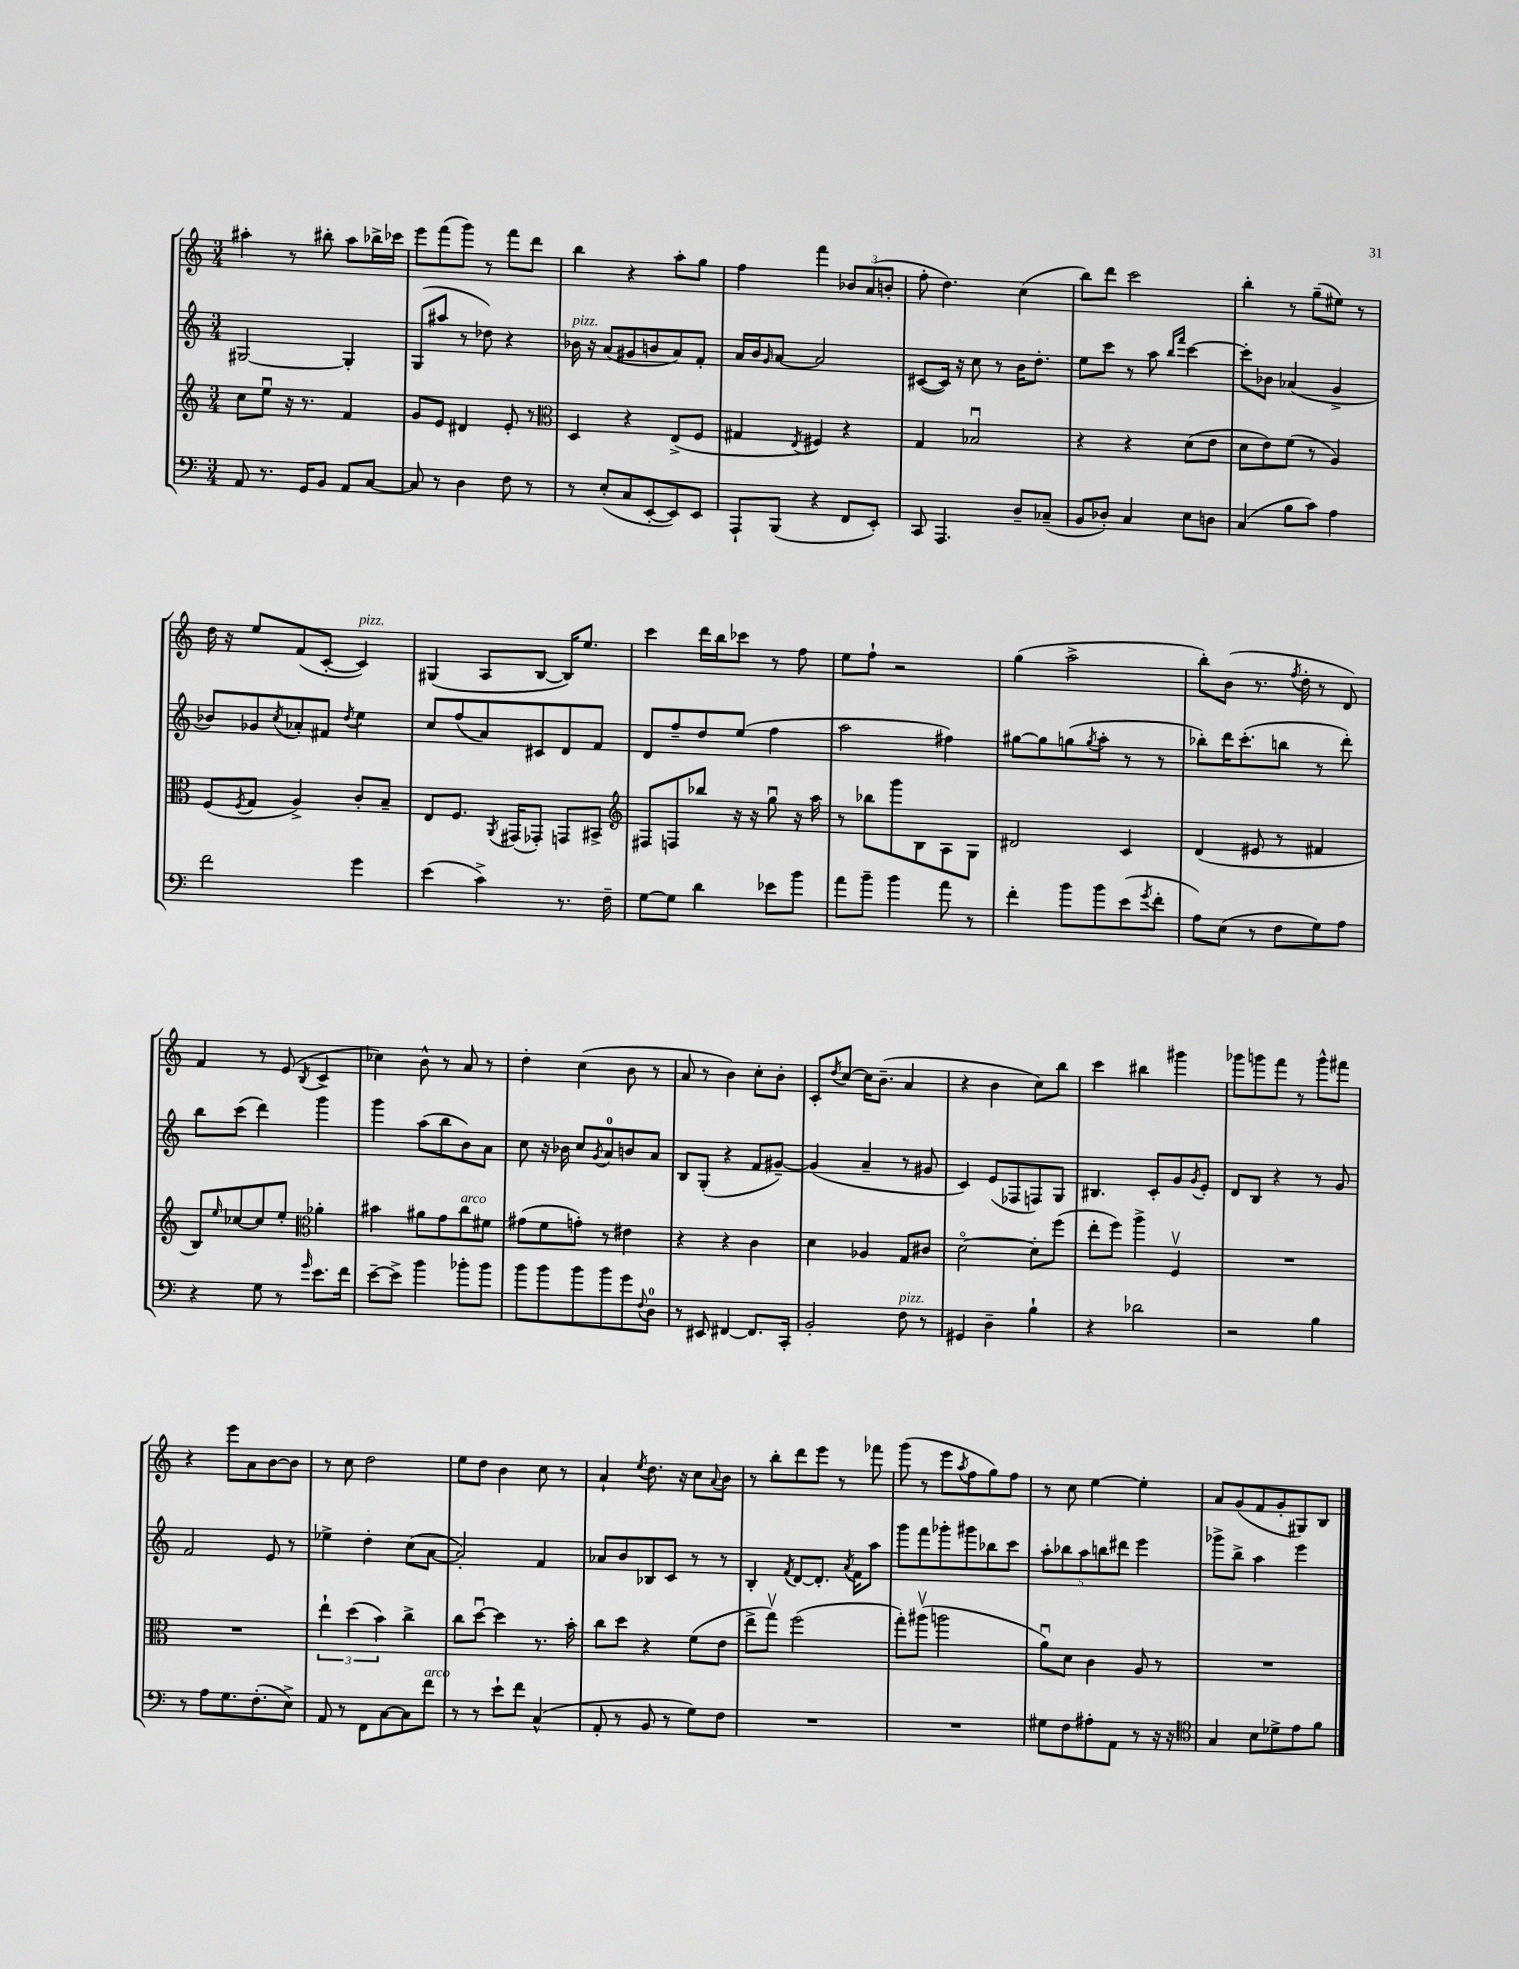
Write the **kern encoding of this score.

**kern	**kern	**kern	**kern
*staff4	*staff3	*staff2	*staff1
*clefF4	*clefG2	*clefG2	*clefG2
*k[]	*k[]	*k[]	*k[]
*M3/4	*M3/4	*M3/4	*M3/4
8AA	8cc	[2G#	4aa#'
8.r	8eeu	.	.
.	16r	.	8r
16GG	8.r	.	.
8BB	.	.	8bb#'
8AA	4f	4G#']	8aa#
[8C	.	.	16bb-^
.	.	.	16ccc-
=	=	=	=
8C]	8g	(8G	8eee
8r	8e	8aa#	(8fff
4D	4d#	8r	8ggg)
.	.	8dd-)	8r
8F	8e'	4r	8fff
8r	8r	.	8ddd
=	=	=	=
*	*clefC3	*	*
8r	4D	16b-	4bb
.	.	16r	.
(8E'	.	(8a	.
8C	4r	8g#	4r
[8EE'	.	8b	.
8EE])	(8E^	8a)	8aa'
8EE	8F	8f'	8gg
=	=	=	=
8AAA`	4G#	16a	4ff
.	.	16b	.
.	.	16qqg	.
(8BBB	.	[8a	.
.	8qE	.	.
4r	4F#)	2a]	4fff
8FF	4r	.	12b-
.	.	.	(12a
8EE')	.	.	.
.	.	.	12b'
=	=	=	=
8CC	4G	([8c#	8ff'
4.AAA	.	16c#])	4.dd)
.	.	16r	.
.	2B-u	8cc	.
.	.	8r	.
8D~	.	16b	(4cc
.	.	8.dd'	.
(8C-~	.	.	.
=	=	=	=
8BB	4r	8ee	8bb)
8D-')	.	8ccc	8ddd
4C	4r	8r	2ccc
.	.	8aa	.
.	.	16qqbb	.
.	.	16qqfff	.
8E	(8d	[4ccc	.
8D	8e	.	.
=	=	=	=
(4C	8d	8ccc']	4bb'
.	8e)	8b-	.
8B	(8f	(4a-	8r
8c)	8r	.	(8gg~
4A	4A)	4g^	8ee#)
.	.	.	8r
=	=	=	=
2f	(8F	8b-)	16dd
.	.	.	16r
.	8qF	.	.
.	8G	8g-	8ee
.	.	8qcc	.
.	4A^)	8a-'	(8f
.	.	8f#	[8c'
.	.	8qdd	.
4g	8c'	4ee	4c])
.	8B~	.	.
=	=	=	=
(4e	8E	8cc	(4G#
.	8.F	(8ff	.
4c^)	.	8a)	8A
.	8qAA	.	.
.	(16GG#	.	.
.	8GG-')	8c#	[8B
8.r	8GG	8d	16B])
.	.	.	8.ee
.	8BB#^	8f	.
16F~	.	.	.
=	=	=	=
*	*clefG2	*	*
[8G	8F#	8d	4ccc
8G]	8F	8ff~	.
4d	8bb-	8dd	16ddd
.	.	.	16bb
.	16r	(8ee	8ccc-
.	16r	.	.
8e-	8ggu	4ff	8r
8b	16r	.	8ff
.	16aa	.	.
=	=	=	=
8a	8r	2aa	8ee
8b~	8bb-	.	8ff`
4b	8ggg	.	2r
.	8B	.	.
8a	8A	4ff#)	.
8r	8G	.	.
=	=	=	=
4f'	2d#	[8gg#	(4gg
.	.	8gg#]	.
8b	.	(8gg	2aa^
.	.	8qgg	.
8b	.	8aa'	.
(8e	4c	8r	.
8qg	.	.	.
8f'	.	8r	.
=	=	=	=
8A)	(4d	8bb-')	8bb')
(8E	.	16ddd	(8b
.	.	(8.ccc'	.
8r	8e#	.	8.r
8F	8r	8bb	.
.	.	.	8qff
.	.	.	16dd'
8G)	4f#	8r	8r
8A	.	8ddd')	8d)
=	=	=	=
4r	8B)	8bb	4f
.	16qqee	.	.
.	[8cc-	(8ccc	.
8G	8cc-]	4ddd)	8r
8r	8ee'	.	(8e
*	*clefC3	*	*
16qqg	.	.	8qB
8.e	4a-'	4ggg	4c^
16f	.	.	.
=	=	=	=
[8e~	4b#	4ggg	4cc-)
8e^]	.	.	.
4b	8a#	(8aa	8b^^
.	8g	8bb	8r
8b-'	8cc	8b)	8a
8b-	8f#	8a	8r
=	=	=	=
8b	(8g#	8cc	4dd'
8b	8f	16r	.
.	.	16b-	.
8b	8g')	8cc	(4cc
.	.	8qg	.
8b	8r	8a	.
8g	4e#	8b	8b
8qqF	.	.	.
8D	.	8a	8r
=	=	=	=
8r	4r	8B	8a
8EE#	.	(8G'	8r
[4FF#	4r	4r	4b)
8.FF#]	4c	8f	8cc'
.	.	[8g#~)	8b'
16CC'	.	.	.
=	=	=	=
2BB'	4d	(4g#]	8c'
.	.	.	8qdd
.	.	.	[8cc
.	4A-	4a~	16cc]
.	.	.	(8.b~
8F	8G	8r	4a
8r	8c#	8g#	.
=	=	=	=
4GG#	[2do	4c)	4r
4D~	.	(8e	4b
.	.	8F-	.
4B`	8d']	8F)	8cc)
.	(8ff	8G	8bb
=	=	=	=
4r	8ee'	4.B#	4ccc
.	8ff)	.	.
2d-	4aa^	.	4bb#
.	.	8c'	.
.	4Fv	8g	4ggg#
.	.	8qg	.
.	.	8e'	.
=	=	=	=
2r	2.r	8d	8ggg-
.	.	8B	8ggg
.	.	4r	8fff
.	.	.	8r
4B	.	8r	8ggg^^
.	.	8g	8fff#
=	=	=	=
8r	2.r	2f	4r
8A	.	.	.
8.G	.	.	8eee
.	.	.	8a
(8.F'	.	.	.
.	.	8e	[8b
8E^)	.	8r	8b]
=	=	=	=
8AA	6ee`	4ee-^	8r
8r	.	.	8cc
.	(6dd	.	.
8FF	.	4dd'	2dd
.	6b)	.	.
[8C	.	.	.
8C]	4cc^	(8cc	.
8f	.	[8a	.
=	=	=	=
8r	8cc	2a'])	8ee
8r	[8ddu	.	8dd
8e`	4dd]	.	4b
8f	.	.	.
(4C^^	8.r	4f	8cc
.	.	.	8r
.	16b'	.	.
=	=	=	=
8AA'	8cc	8a-	4a`
8r	8dd	8b	.
.	.	.	8qee
8BB	4r	8B-	8.dd
8r	.	8c	.
.	.	.	16r
8G)	(8f	8r	8cc
.	.	.	8qqa
8F	8e	8r	8b
=	=	=	=
2.r	8ee^	4B'	8r
.	8ggv)	.	8bb'
.	.	8qf	.
.	(2ff	[8d	8ddd
.	.	8.d']	8eee
.	.	.	8r
.	.	8qa	.
.	.	16f	.
.	.	8aa	8fff-
=	=	=	=
2.r	8gg')	8ggg	(8ggg
.	(8aa#v	8fff	8r
.	2aa	8ggg-'	8eee
.	.	.	8qaa
.	.	8ggg#	8ff
.	.	8bb-	8gg)
.	.	8ccc	8ff
=	=	=	=
8G#	8au)	10aa'	8r
.	.	10bb-	.
8F	8d	.	8cc
.	.	10aa	.
8A#'	4c	.	[4ee
.	.	10bb	.
8AA	.	.	.
.	.	10ddd#	.
8r	8A	4eee	4ee']
16r	8r	.	.
16r	.	.	.
=	=	=	=
*clefC4	*	*	*
4G	2.r	8ggg-^	8a
.	.	8bb^	(8g
8B	.	4aa	8f
8d-^	.	.	8g'
8e	.	4eee	8G#)
8f	.	.	8B
==	==	==	==
*-	*-	*-	*-
